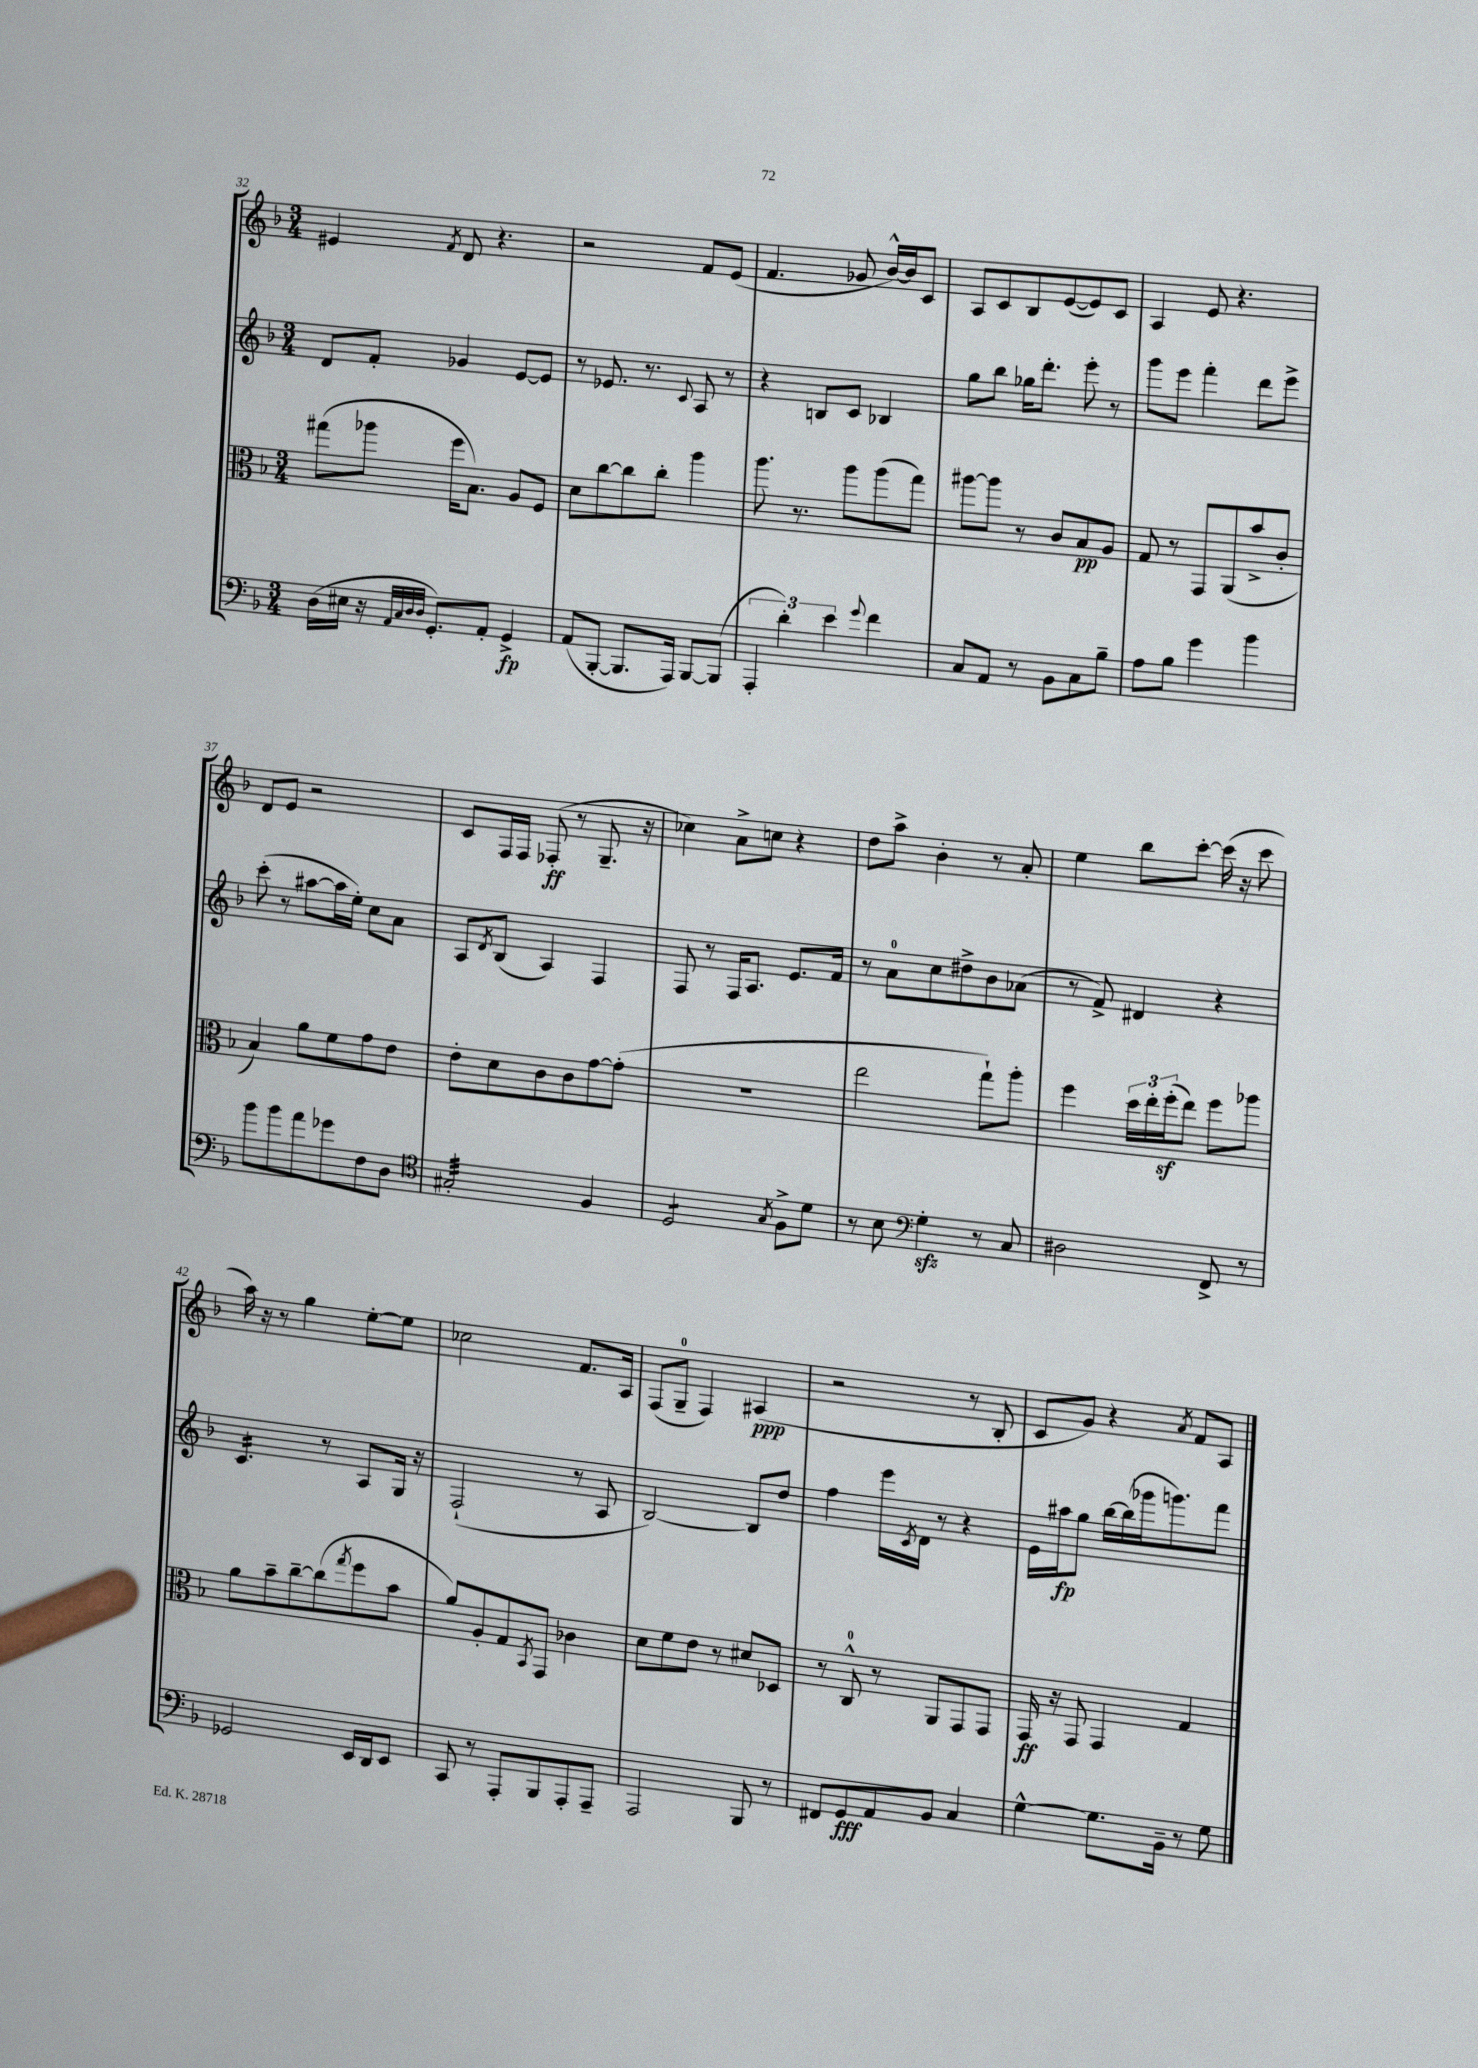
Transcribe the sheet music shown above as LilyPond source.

<<
\new StaffGroup <<
\new Staff = "s0" {
    \clef treble \key f \major \numericTimeSignature \time 3/4
    eis'4 \acciaccatura { f'8 } d'8 r4. |
    r2 f'8 e'8( |
    f'4. ges'8 bes'16~-^) bes'16 c'8 |
    a8 c'8 bes8 e'8~( e'8) c'8 |
    a4 e'8 r4. |
    d'8 e'8 r2 |
    c'8 f16 f16 fes8-.\ff( r8 g8.-- r16 |
    ces''4) a'8-> c''8 r4 |
    d''8 a''8-> bes'4-. r8 a'8-. |
    e''4 bes''8 c'''8~-. c'''16( r16 c'''8 |
    a''16) r16 r8 g''4 e''8~-. e''8 |
    ces''2 f'8. a16 |
    f8( g8-0-- f4) ais4\ppp( |
    r2 r8 bes8-. |
    c'8 g'8) r4 \acciaccatura { a'8 } f'8 a8 \bar "|." |
}
\new Staff = "s1" {
    \clef treble \key f \major \numericTimeSignature \time 3/4
    d'8 f'8-. ges'4 e'8~ e'8 |
    r8 ees'8. r8. \appoggiatura { c'8 } a8 r8 |
    r4 b8 c'8 bes4 |
    g''8 bes''8 ges''16 d'''8.-. e'''8-. r8 |
    g'''8 e'''8 f'''4-. d'''8 e'''8-> |
    c'''8-.( r8 ais''8~ ais''16 e''16-.) c''8 a'8 |
    a8 \acciaccatura { d'8 } bes8( a4) f4 |
    f8 r8 f16 a8. e'8. f'16 |
    r8 a'8-0 c''8 dis''8-> bes'8 aes'8( |
    r8 f'8->) dis'4 r4 |
    c'4.:16 r8 a8 g16 r16 |
    f2-!( r8 a8 |
    bes2~) bes8 d''8 |
    f''4 e'''16 \acciaccatura { c'8 } d'16 r8 r4 |
    e'16 ais''16\fp g''8 bes''16~ bes''16( ges'''16 g'''8.) f'''8 \bar "|." |
}
\new Staff = "s2" {
    \clef alto \key f \major \numericTimeSignature \time 3/4
    gis''8( aes''8 f''16 bes8.) a8 f8 |
    d'8 c''8~ c''8 c''8-. a''4 |
    a''8. r8. a''8 a''8( g''8) |
    ais''8~ ais''8 r8 c'8 bes8\pp a8 |
    g8 r8 g,8 a,8( bes'8-> c'8-. |
    bes4) a'8 f'8 g'8 e'8 |
    e'8-. d'8 c'8 c'8 g'8~ g'8-.( |
    R2. |
    e''2 g''8-!) a''8-. |
    f''4 \tuplet 3/2 { d''16 e''16-. f''16-.\sf( } e''8) f''8 aes''8 |
    a'8 bes'8-- c''8~-- c''8( \acciaccatura { g''8 } f''8 bes'8 |
    a'8) a8-. g8 \acciaccatura { bes,8 } g,8 ces'4 |
    d'8 f'8 e'8 r8 dis'8 des8 |
    r8 c8-0-^ r8 a,8 g,8 g,8 |
    g,16\ff r16 g,8 g,4 g4 \bar "|." |
}
\new Staff = "s3" {
    \clef bass \key f \major \numericTimeSignature \time 3/4
    d16( eis16 r16 \grace { a,32 c32 d32 d32 } g,8.-.) a,8-. g,4->\fp |
    a,8( bes,,8~-. bes,,8. a,,16) bes,,8~ bes,,8( |
    \tuplet 3/2 { a,,4-. d'4-.) e'4 } \appoggiatura { g'8 } f'4 |
    c8 a,8 r8 bes,8 c8 bes8-- |
    a8 bes8 g'4 bes'4 |
    bes'8 bes'8 a'8 ges'8 f8 d8 |
    \clef tenor gis2:32-. f4 |
    d2:8 \acciaccatura { g8 } f8-> d'8 |
    r8 bes8 \clef bass g4-.\sfz r8 c8 |
    dis2 f,8-> r8 |
    ges,2 e,16 d,16 e,8 |
    c,8 r8 a,,8-. bes,,8 a,,8-. a,,8-- |
    a,,2 bes,,8 r8 |
    fis,8 g,8\fff a,8 bes,8 c4 |
    g4~-^ g8. bes,16-- r8 g8 \bar "|." |
}
>>
>>
\layout { \context { \Score currentBarNumber = #32 } }
